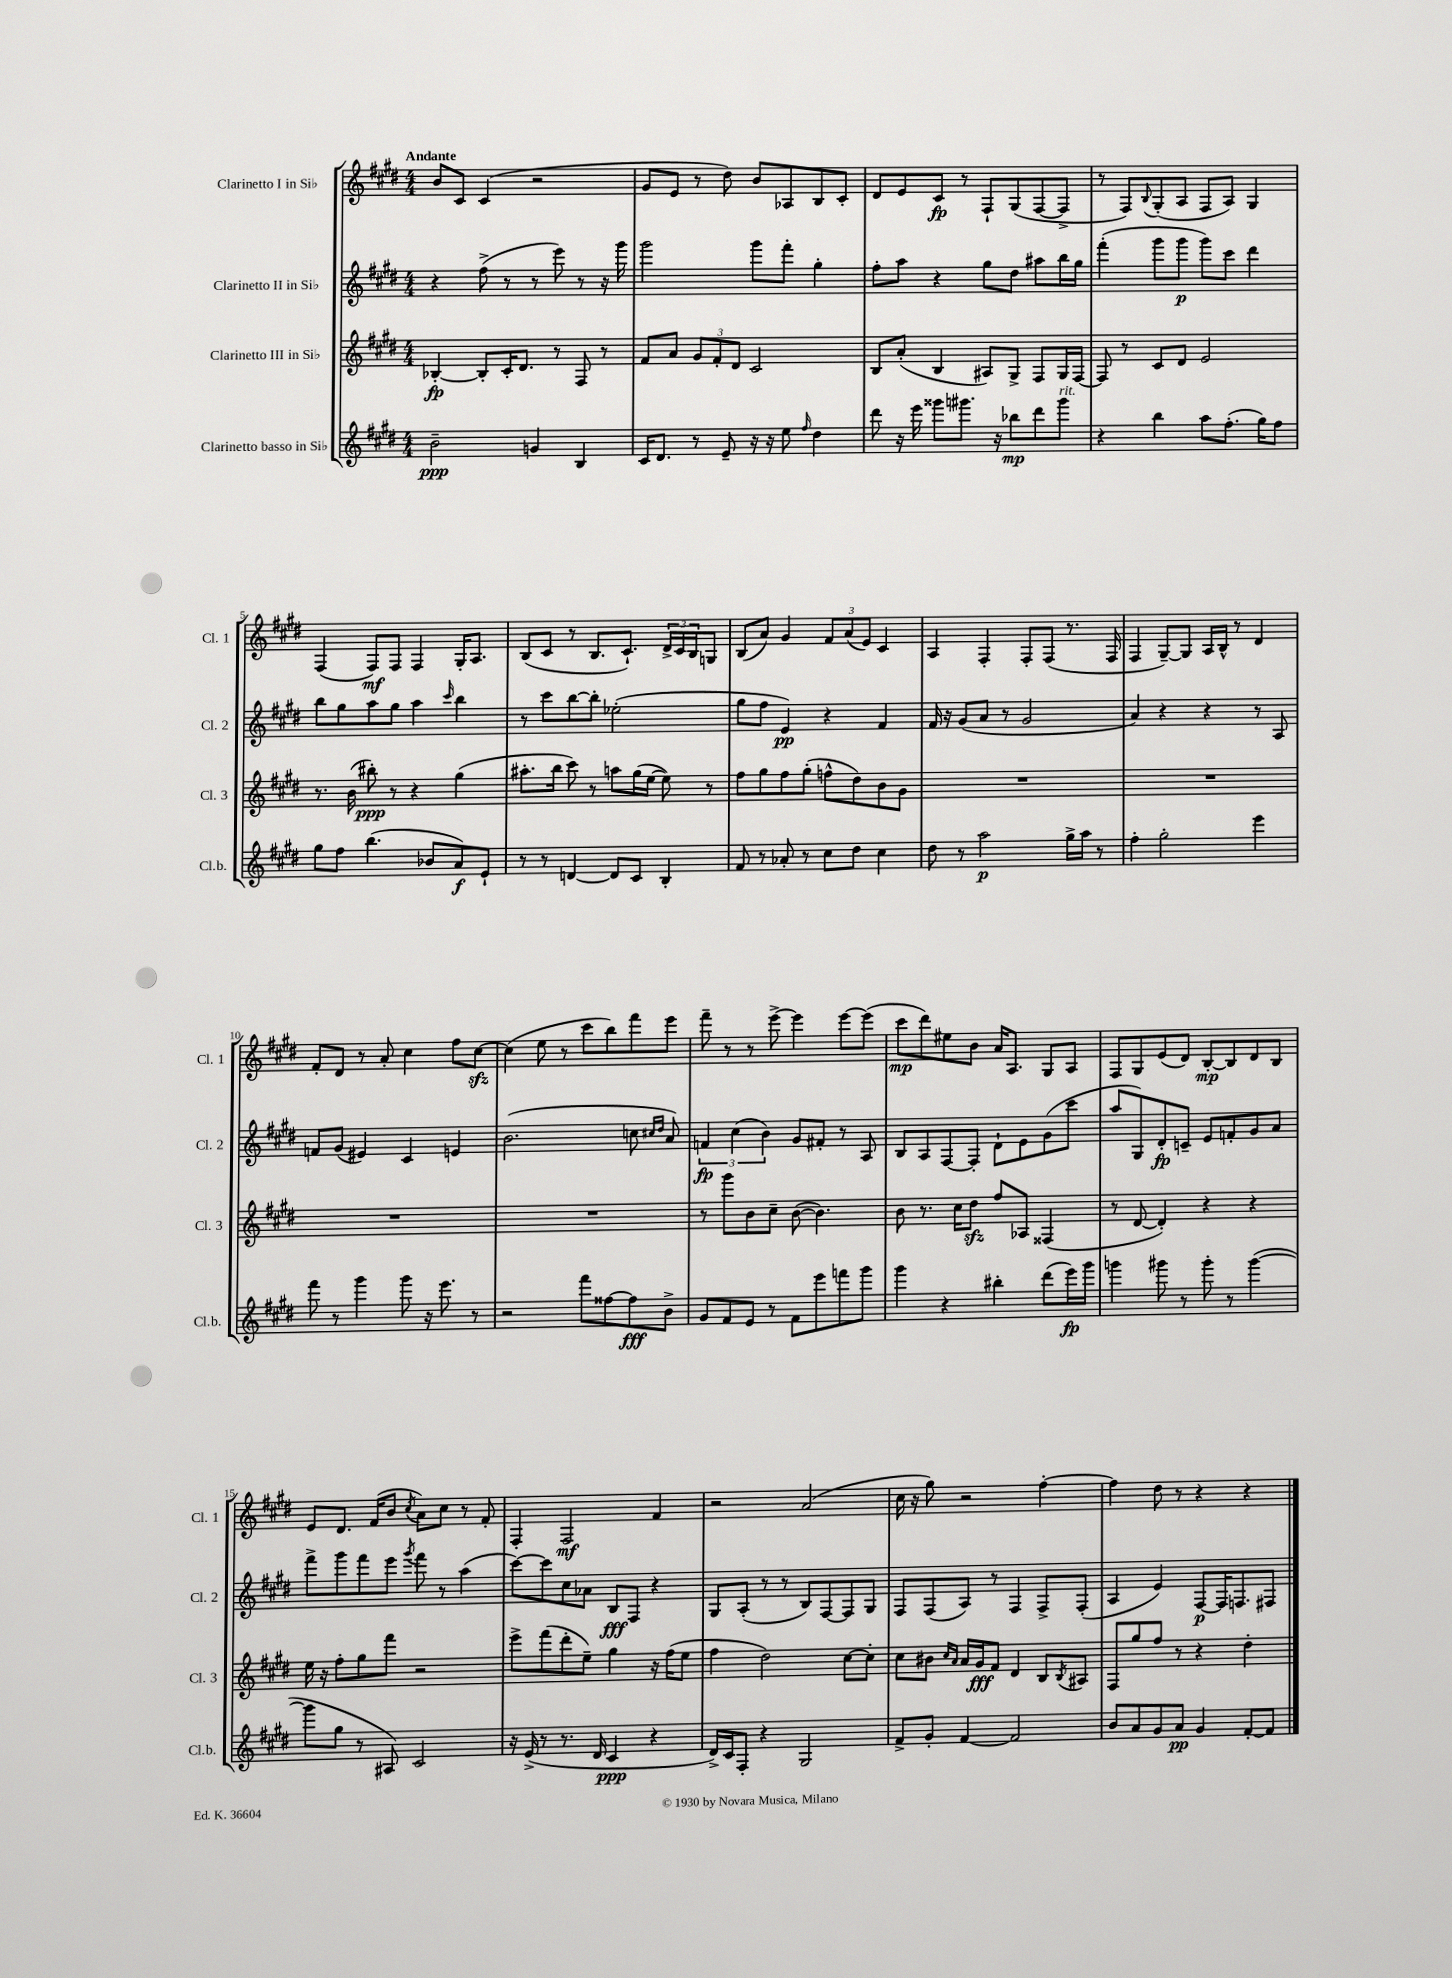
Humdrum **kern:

**kern	**kern	**kern	**kern
*staff4	*staff3	*staff2	*staff1
*clefG2	*clefG2	*clefG2	*clefG2
*k[f#c#g#d#]	*k[f#c#g#d#]	*k[f#c#g#d#]	*k[f#c#g#d#]
*M4/4	*M4/4	*M4/4	*M4/4
2b~\	[4B-'/	4r	8b/L
.	.	.	8c#/J
.	8B-'/]L	(8ff#^\	(4c#/
.	16c#'/K	8r	.
.	8.d#/J	.	.
4g/	.	8r	2r
.	8r	8eee\)	.
4B/	8F#/	8r	.
.	8r	16r	.
.	.	16ggg#\	.
=	=	=	=
16c#/LK	8f#/L	2ggg#\	8g#/L
8.d#/J	.	.	.
.	8a/J	.	8e/J
8r	12g#/L	.	8r
.	12f#'/	.	.
8e~/	.	.	8dd#\)
.	12d#/J	.	.
16r	2c#/	8ggg#\L	8b/L
16r	.	.	.
8ee\	.	8fff#'\J	8A-/
16qqff#/	.	.	.
4dd#\	.	4gg#'\	8B/
.	.	.	8c#'/J
=	=	=	=
8ddd#\	8B/L	8ff#'\L	8d#/L
16r	(8a'/J	8aa\J	8e/
16eee\	.	.	.
8ggg##\L	4B/	4r	8c#/J
8.ggg#\J	.	.	8r
.	8A#/L)	8gg#\L	8F#`/L
16r	.	.	.
8bb-\L	8G#^/J	8dd#\J	(8G#/
8ddd#\	8F#/L	8aa#\L	[8F#/
8ggg#\J	16G#/L	16bb\L	8F#^/]J
.	[16F#/JJ	16gg#\JJ	.
=	=	=	=
4r	8F#/]	(4fff#'\	8r
.	8r	.	8F#/L)
.	.	.	8qqB/
4bb\	8c#/L	8ggg#\L	(8G#'/
.	8d#/J	8ggg#\J	8A/J
8aa\L	2e/	8ggg#\L)	8F#/L
(8.ff#'\J	.	8ccc#\J	8A/J)
.	.	4ddd#\	4G#/
16gg#\LK)	.	.	.
8ff#\J	.	.	.
=	=	=	=
8gg#\L	8.r	8bb\L	(4F#/
8ff#\J	.	8gg#\	.
.	(16b\	.	.
(4.bb\	8bb#'\)	8aa\	8F#/L)
.	8r	8gg#\J	8F#/J
.	4r	4aa\	4F#/
8b-/L	.	.	.
.	.	16qqccc#/	.
8a/)	(4gg#\	4bb\	16G#'/LK
.	.	.	8.A/J
8e`/J	.	.	.
=	=	=	=
8r	8.aa#'\L	8r	(8B/L
8r	.	8ccc#\L	8c#/J
.	16bb\Jk	.	.
[4d/	8ccc#\)	[8bb\	8r
.	8r	8bb'\]J	8.B/L
8d/]L	8aa\L	(2ee-'\	.
.	.	.	8.c#`/J)
8c#/J	(16gg#\L	.	.
.	[16ee\JJ	.	.
4B'/	8ee\])	.	24d#^/LL
.	.	.	24c#/
.	.	.	24B/J
.	8r	.	8G/J
=	=	=	=
8f#/	8ff#\L	8gg#\L	(8B/L
8r	8gg#\	8ff#\J	8a/J)
8a-'/	8ff#\	4e/)	4g#/
8r	(8gg#'\J	.	.
8cc#\L	8ff^^\L	4r	12f#/L
.	.	.	(12a/
8dd#\J	8dd#\)	.	.
.	.	.	12e/J)
4cc#\	8b\	4f#/	4c#/
.	8g#\J	.	.
=	=	=	=
8dd#\	1r	16f#/	4A/
.	.	16r	.
8r	.	(8g#/L	.
2aa\	.	8a/J	4F#'/
.	.	8r	.
.	.	2g#/	8F#'/L
.	.	.	(8F#/J
16gg#^\LL	.	.	8.r
16aa\JJ	.	.	.
8r	.	.	.
.	.	.	16F#/
=	=	=	=
4ff#'\	1r	4a/)	4F#/
2gg#'\	.	4r	[8G#~/L)
.	.	.	8G#/]J
.	.	4r	16A/LL
.	.	.	16B^^/JJ
.	.	.	8r
4eee\	.	8r	4d#/
.	.	8A/	.
=	=	=	=
8fff#\	1r	8f/L	8f#'/L
8r	.	(8g#/J	8d#/J
4ggg#\	.	4e#/)	8r
.	.	.	8a'/
8ggg#\	.	4c#/	4cc#\
16r	.	.	.
8.eee\	.	.	.
.	.	4e/	8ff#\L
8r	.	.	[8cc#\J
=	=	=	=
2r	1r	(2.b\	(4cc#\]
.	.	.	8ee\
.	.	.	8r
8fff#\L	.	.	8ccc#\L
[8ff##\	.	.	8bb\)
8ff##\]	.	8cc\	8fff#\
.	.	16qqcc#/LL	.
.	.	16qqdd#/JJ	.
8b^\J	.	8a/)	8eee\J
=	=	=	=
8g#/L	8r	6f/	8fff#~\
8f#/	8ggg#\L	.	8r
.	.	(6cc#\	.
8e/J	8b\	.	8r
.	.	6b\)	.
8r	8cc#~\J	.	[8eee^\
8f#\L	([8b\	8g#/L	4eee\]
8eee\	4.b\])	8f#'/J	.
8fff\	.	8r	[8eee\L
8ggg#\J	.	8A/	(8eee\]J
=	=	=	=
4ggg#\	8b\	8B/L	8ccc#\L
.	8.r	8A/	8ddd#\)
4r	.	[8F#/	8ee#\
.	16cc#\LK	.	.
.	8dd#\J	8F#'/]J	8b\J
4bb#'\	8ff#/L	8d#`\L	16a/LK
.	.	.	8.A/J
.	8A-/J	8e\	.
(8ddd#\L	(4F##/	(8g#\	8G#/L
16eee\L)	.	8ccc#\J	8A/J
16ggg#\JJ	.	.	.
=	=	=	=
4ggg\	8r	8aa/L	8F#/L
.	[8d#/	8G#/)	8G#/
8ggg#\	4d#'/])	8d#'/	(8e/
8r	.	8c~/J	8d#/J)
8ggg#'\	4r	8e/L	[8B'/L
8r	.	8f'/	8B/]
([4ggg#\	4r	8g#/	8d#/
.	.	8a/J	8B/J
=	=	=	=
8ggg#\]L	16ee\	8fff#^\L	8e/L
.	16r	.	.
8gg#\J	8ff#'\L	8ggg#\	8.d#/J
8r	8gg#\	8fff#\	.
.	.	.	(16f#/LK
8A#/)	8fff#\J	8eee\J	8b/J
.	.	8qggg#/	8qcc#/
2c#/	2r	8fff#\	8a\L)
.	.	8r	8cc#\J
.	.	(4aa\	8r
.	.	.	8f#'/
=	=	=	=
16r	8eee^\L	[8ccc#\L)	4F#'/
(16e^/	.	.	.
8r	(8fff#\	8ccc#\]	.
8.r	8ddd#'\	8cc#\	2F#/
.	8ee~\J)	8a-\J	.
16d#/	.	.	.
4c#/	4gg#\	8B/L	.
.	.	8F#/J	.
4r	16r	4r	4f#/
.	(16ff#\LK	.	.
.	8ee\J	.	.
=	=	=	=
16d#^/LL)	4ff#\	8G#/L	2r
16c#/J	.	.	.
8F#'/J	.	(8A'/J	.
4r	2dd#\)	8r	.
.	.	8r	.
2G#/	.	8B/L)	(2a/
.	.	[8F#/	.
.	[8cc#\L	8F#/]	.
.	8cc#'\]J	8G#/J	.
=	=	=	=
8f#^/L	8cc#\L	8F#/L	16cc#\
.	.	.	16r
8g#'/J	8b#\J	(8F#/	8gg#\)
.	16qqcc#/LL	.	.
.	16qqa/JJ	.	.
[4f#/	16a/LL	8A/J)	2r
.	16g#/J	.	.
.	8f#/J	8r	.
2f#/]	4d#/	4F#/	.
.	8B/L	8F#^/L	[4ff#'\
.	8qB/	.	.
.	8A#/J	(8F#'/J	.
=	=	=	=
8b/L	8F#/L	4A/	4ff#\]
8a/	8gg#/	.	.
8g#/	8ff#/J	4e/)	8dd#\
8a/J	8r	.	8r
4g#/	4r	[8F#/L	4r
.	.	16F#/]K	.
.	.	8.F/	.
[8f#'/L	4dd#'\	.	4r
8f#/]J	.	8F#/J	.
==	==	==	==
*-	*-	*-	*-
